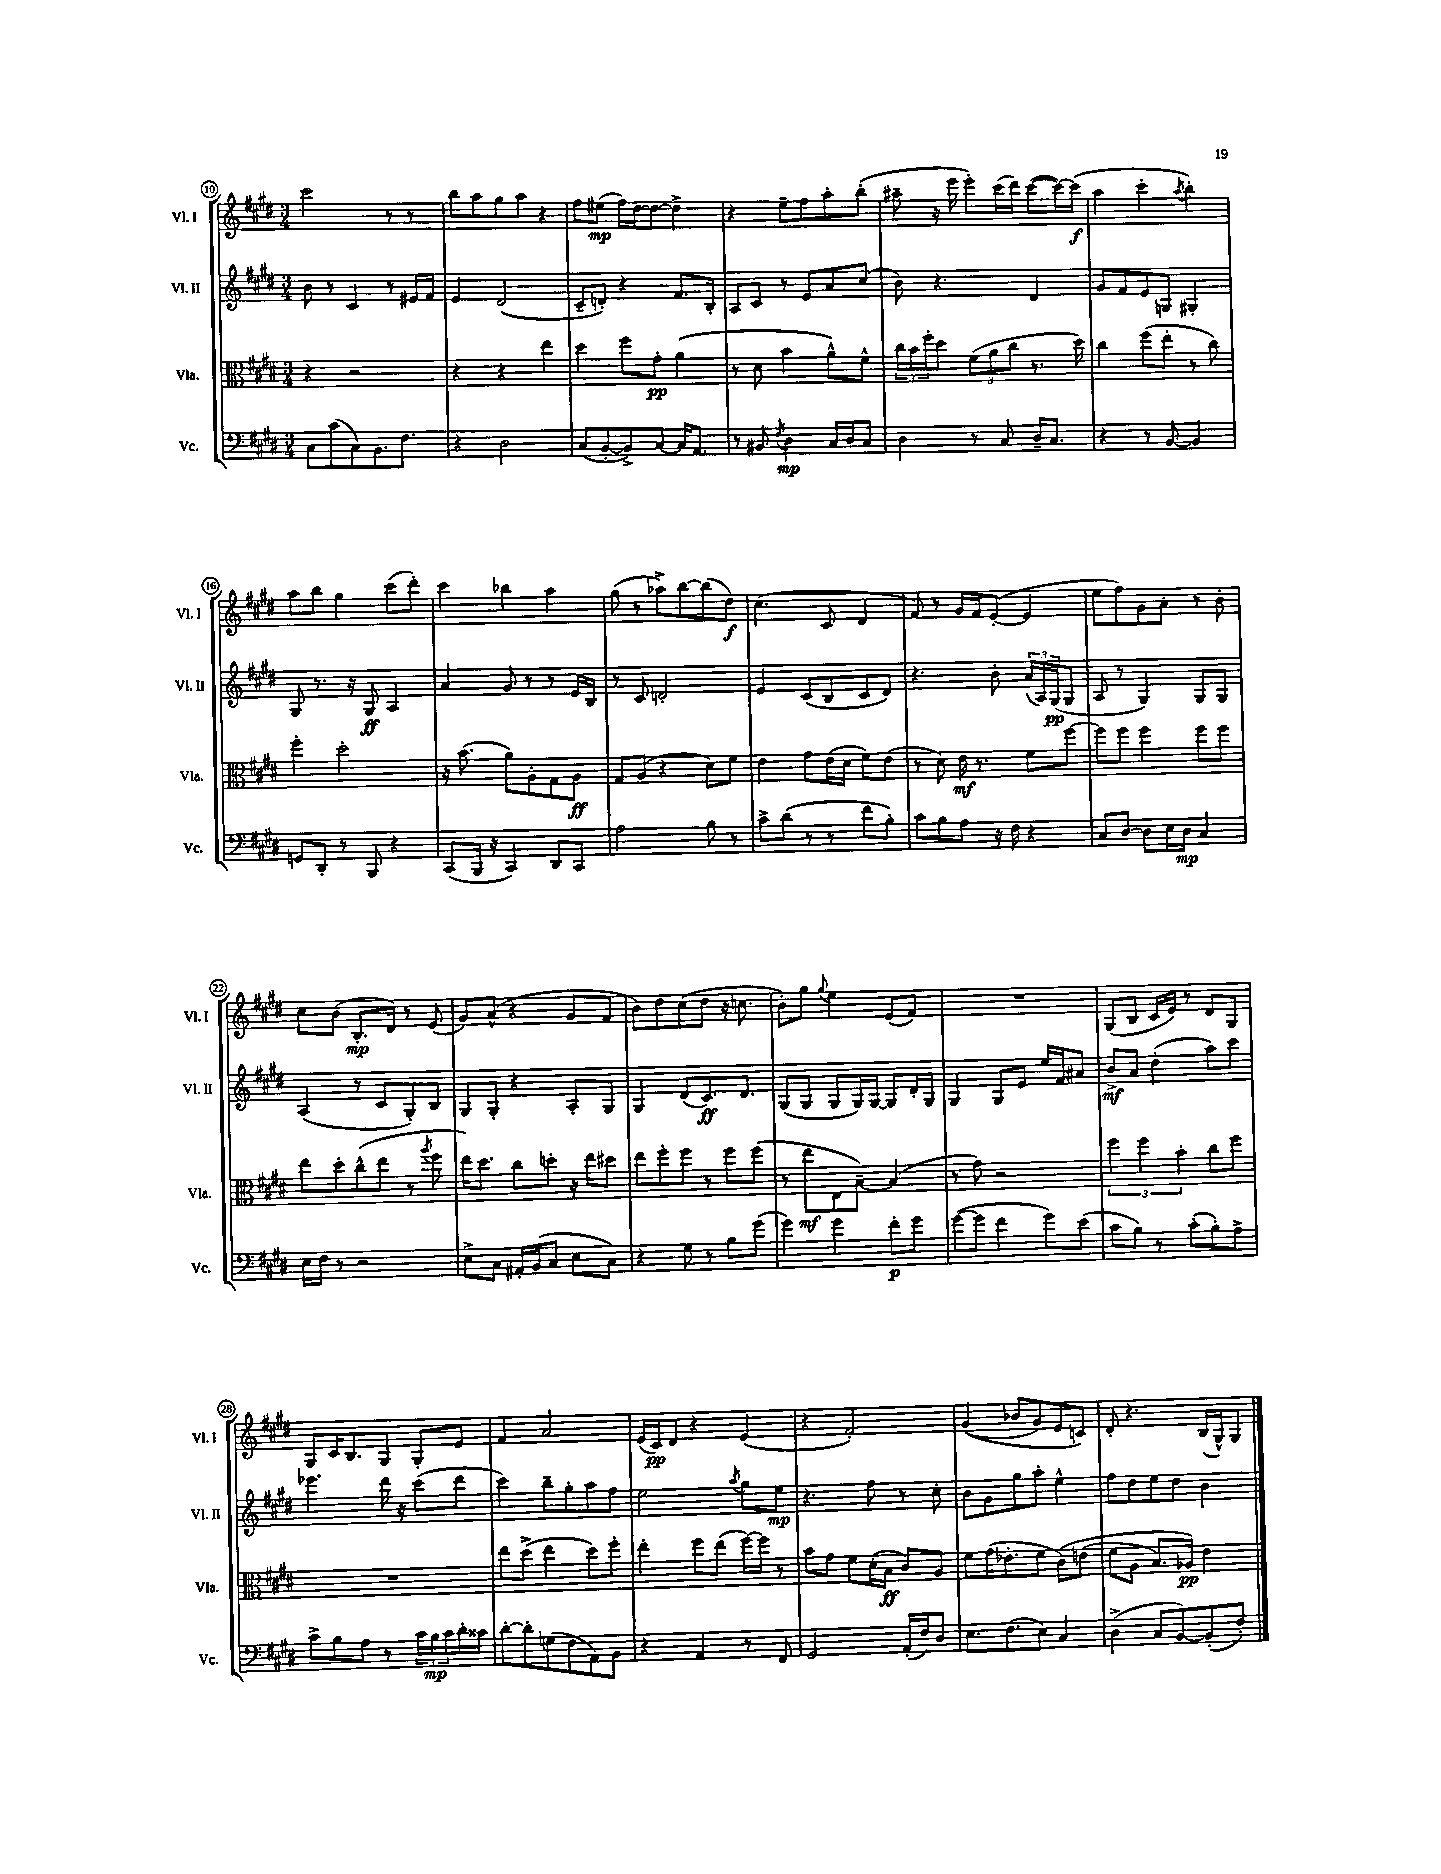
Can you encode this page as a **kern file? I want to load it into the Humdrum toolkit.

**kern	**kern	**kern	**kern
*staff4	*staff3	*staff2	*staff1
*clefF4	*clefC3	*clefG2	*clefG2
*k[f#c#g#d#]	*k[f#c#g#d#]	*k[f#c#g#d#]	*k[f#c#g#d#]
*M3/4	*M3/4	*M3/4	*M3/4
8C#	4r	8b	2ccc#
(8c#	.	8r	.
8C#)	2r	4c#	.
8.BB	.	.	.
.	.	8r	8r
8.F#	.	.	.
.	.	16e#	8r
.	.	16f#	.
=	=	=	=
4r	4r	4e	8bb
.	.	.	8aa
2D#	4r	(2d#	8gg#
.	.	.	8aa
.	4ee	.	4r
=	=	=	=
(8C#	4dd#	8c#~	8ff#
[8BB'	.	8d')	(8ee#
8BB^])	8ff#	4r	16ff#)
.	.	.	[16dd#
[8C#	8g#'	.	8dd#_
16C#]	(4a	8.f#	4dd#^]
8.AA	.	.	.
.	.	16B'	.
=	=	=	=
8r	8r	8A	4r
8BB#	8d#	8c#	.
8qF#	.	.	.
4D#	4b	8r	8ee~
.	.	8e	8ff#
16C#	8a^^)	8a	8aa'
16D#	.	.	.
8C#	8f#^^	(8cc#	(8bb'
=	=	=	=
4D#	24cc#	8b)	8aa#~
.	24b	.	.
.	24ff#'	.	.
.	8dd#	4.r	16r
.	.	.	16eee
8r	(12f#	.	8eee')
.	12a	.	.
8C#	.	.	(16ccc#
.	12cc#	.	.
.	.	.	16ddd#)
16D#~	8.r	4d#	([8ccc#
8.C#	.	.	.
.	.	.	16ccc#_)
.	16dd#)	.	(16ccc#]
=	=	=	=
4r	4cc#	8g#	4aa
.	.	8f#	.
8r	(8ff#	8e	4ccc#'
[8BB	8ee'	8G	.
.	.	.	8qaa
4BB]	8r	4G#'	4bb')
.	8cc#)	.	.
=	=	=	=
8GG	4ff#'	8G#	8aa
8DD#'	.	8.r	8bb
8r	2dd#'	.	4gg#
.	.	16r	.
8BBB	.	8G#	.
4r	.	4A	(8ccc#
.	.	.	8ddd#')
=	=	=	=
(8CC#	16r	4a	4ccc#
.	(8.b	.	.
16BBB	.	.	.
16r	.	.	.
4CC#)	8a)	8g#	4bb-
.	8A'	8r	.
8DD#	8G#	8r	4aa
8CC#	8A	16e	.
.	.	16B	.
=	=	=	=
2A	8G#	8r	(8gg#
.	(8A	8c#	8r
.	4r	2d'	8aa-^)
.	.	.	[8bb
8B	8d#)	.	(8bb]
8r	8f#	.	8dd#)
=	=	=	=
8c#^	4e	4e	(4.cc#
(8d#	.	.	.
8r	8g#	(8c#	.
8r	(16e	8B	8c#
.	16d#	.	.
8f#	8f#)	8c#	4d#
8B')	(8e	8d#)	.
=	=	=	=
8c#	8r	4.r	8f#)
8B	8d#)	.	8r
8A	16e	.	16g#
.	8.r	.	16f#
16r	.	8b'	([8e'
16F#	.	.	.
4r	8f#	(24a	4e]
.	.	24A)	.
.	.	(24G#	.
.	[8ff#	8G#	.
=	=	=	=
8C#	8ff#]	8A	8ee
[8D#	8ff#	8r	8ff#)
8D#]	4ff#	4G#)	8g#
16E	.	.	8a'
16D#	.	.	.
4C#	8ff#	8G#	8r
.	8ff#	8G#	8b'
=	=	=	=
16E	8ee	(4A	8cc#
16F#	.	.	.
8r	8dd#'	.	(8b
2r	(8cc#^^	8r	8.B'
.	8ee	8c#	.
.	.	.	16d#)
.	8r	8G#')	8r
.	8qaa	.	.
.	8ff#	8B	(8e
=	=	=	=
8E^	16ee)	8G#	8g#)
.	8.dd#	.	.
8C#	.	8G#'	(8a^^
16AA#'	8cc#	4r	4r
(16BB	.	.	.
8C#	8dd'	.	.
8E	16r	8A'	8g#
.	16ee	.	.
8C#)	8dd#	8G#	8f#
=	=	=	=
4r	8ee	4G#	8b)
.	8ff#'	.	8dd#
8G#	8ff#	(8d#	(8cc#
8r	8r	8.c#)	8dd#
8B	8ff#	.	16r
.	.	8.d#	8.cc
(8g#	(8ff#	.	.
=	=	=	=
4g#)	8r	(8G#	8b')
.	8ee	8G#	8gg#
.	.	.	8qqgg#
4g#	8E	8G#	4ee
.	[8B~)	16G#)	.
.	.	[16G#	.
8f#'	(4B]	8G#]	(8e
8g#	.	16d#'	8f#)
.	.	16G#	.
=	=	=	=
([8g#	8r	4G#	2.r
8g#]	8g#)	.	.
4f#	2r	8G#	.
.	.	8e	.
8g#)	.	16ee	.
.	.	16f#	.
(8e	.	8a#	.
=	=	=	=
8c#	6ff#	8b^	(8G#
8B)	.	8a	8B
.	6ff#	.	.
8r	.	(4dd#'	16c#
.	.	.	16e)
.	6b'	.	.
(8c#'	.	.	8r
8B')	8cc#	8aa)	8d#
8A^	8ff#	8ccc#	8G#
=	=	=	=
8c#^	2.r	4.eee-	8G#
8B	.	.	16c#
.	.	.	8.B
8A	.	.	.
8r	.	16ddd#	8G#
.	.	16r	.
24c#	.	(8ccc#	8G#'
24B	.	.	.
24c#	.	.	.
16d#'	.	8ddd#	8e
16c##	.	.	.
=	=	=	=
[8d#'	8ee	4ccc#)	4f#
8d#']	(8dd#^	.	.
(8G	4ee	8bb~	2a
8F#	.	8gg#'	.
8AA)	8dd#)	8aa	.
8BB	8ff#'	8ff#	.
=	=	=	=
4r	4ee'	2ee	(16e
.	.	.	16c#)
.	.	.	8d#
4AA	8ff#	.	4r
.	(8ee	.	.
.	.	8qaa	.
8r	[16ff#)	8gg#	(4e
.	16ff#]	.	.
8FF#	8r	8ee	.
=	=	=	=
2GG#	8b	4.r	4r
.	8g#	.	.
.	8f#	.	2f#')
.	(16d#'	8ff#	.
.	16B	.	.
(16AA'	8c#)	8r	.
16F#)	.	.	.
8D#	8A	8cc#'	.
=	=	=	=
8.E	8f#	8b	&((4g#
.	(16g#	8g#	.
(8.F#	8.e-'	.	.
.	.	8gg#	8b-
8E)	8f#	8aa'	8g#)
4C#	&(8c#)	4ee^^	8e
.	(8e	.	8c&)
=	=	=	=
(4D#^	8f#	8ff#	8d#'
.	8A	8dd#	4.r
8C#	8.B)	8ee	.
[8BB)	.	8dd#	.
.	16A-&)	.	.
(8BB']	4e	4b	(16B
.	.	.	16G#^^)
8F#')	.	.	8G#
==	==	==	==
*-	*-	*-	*-
